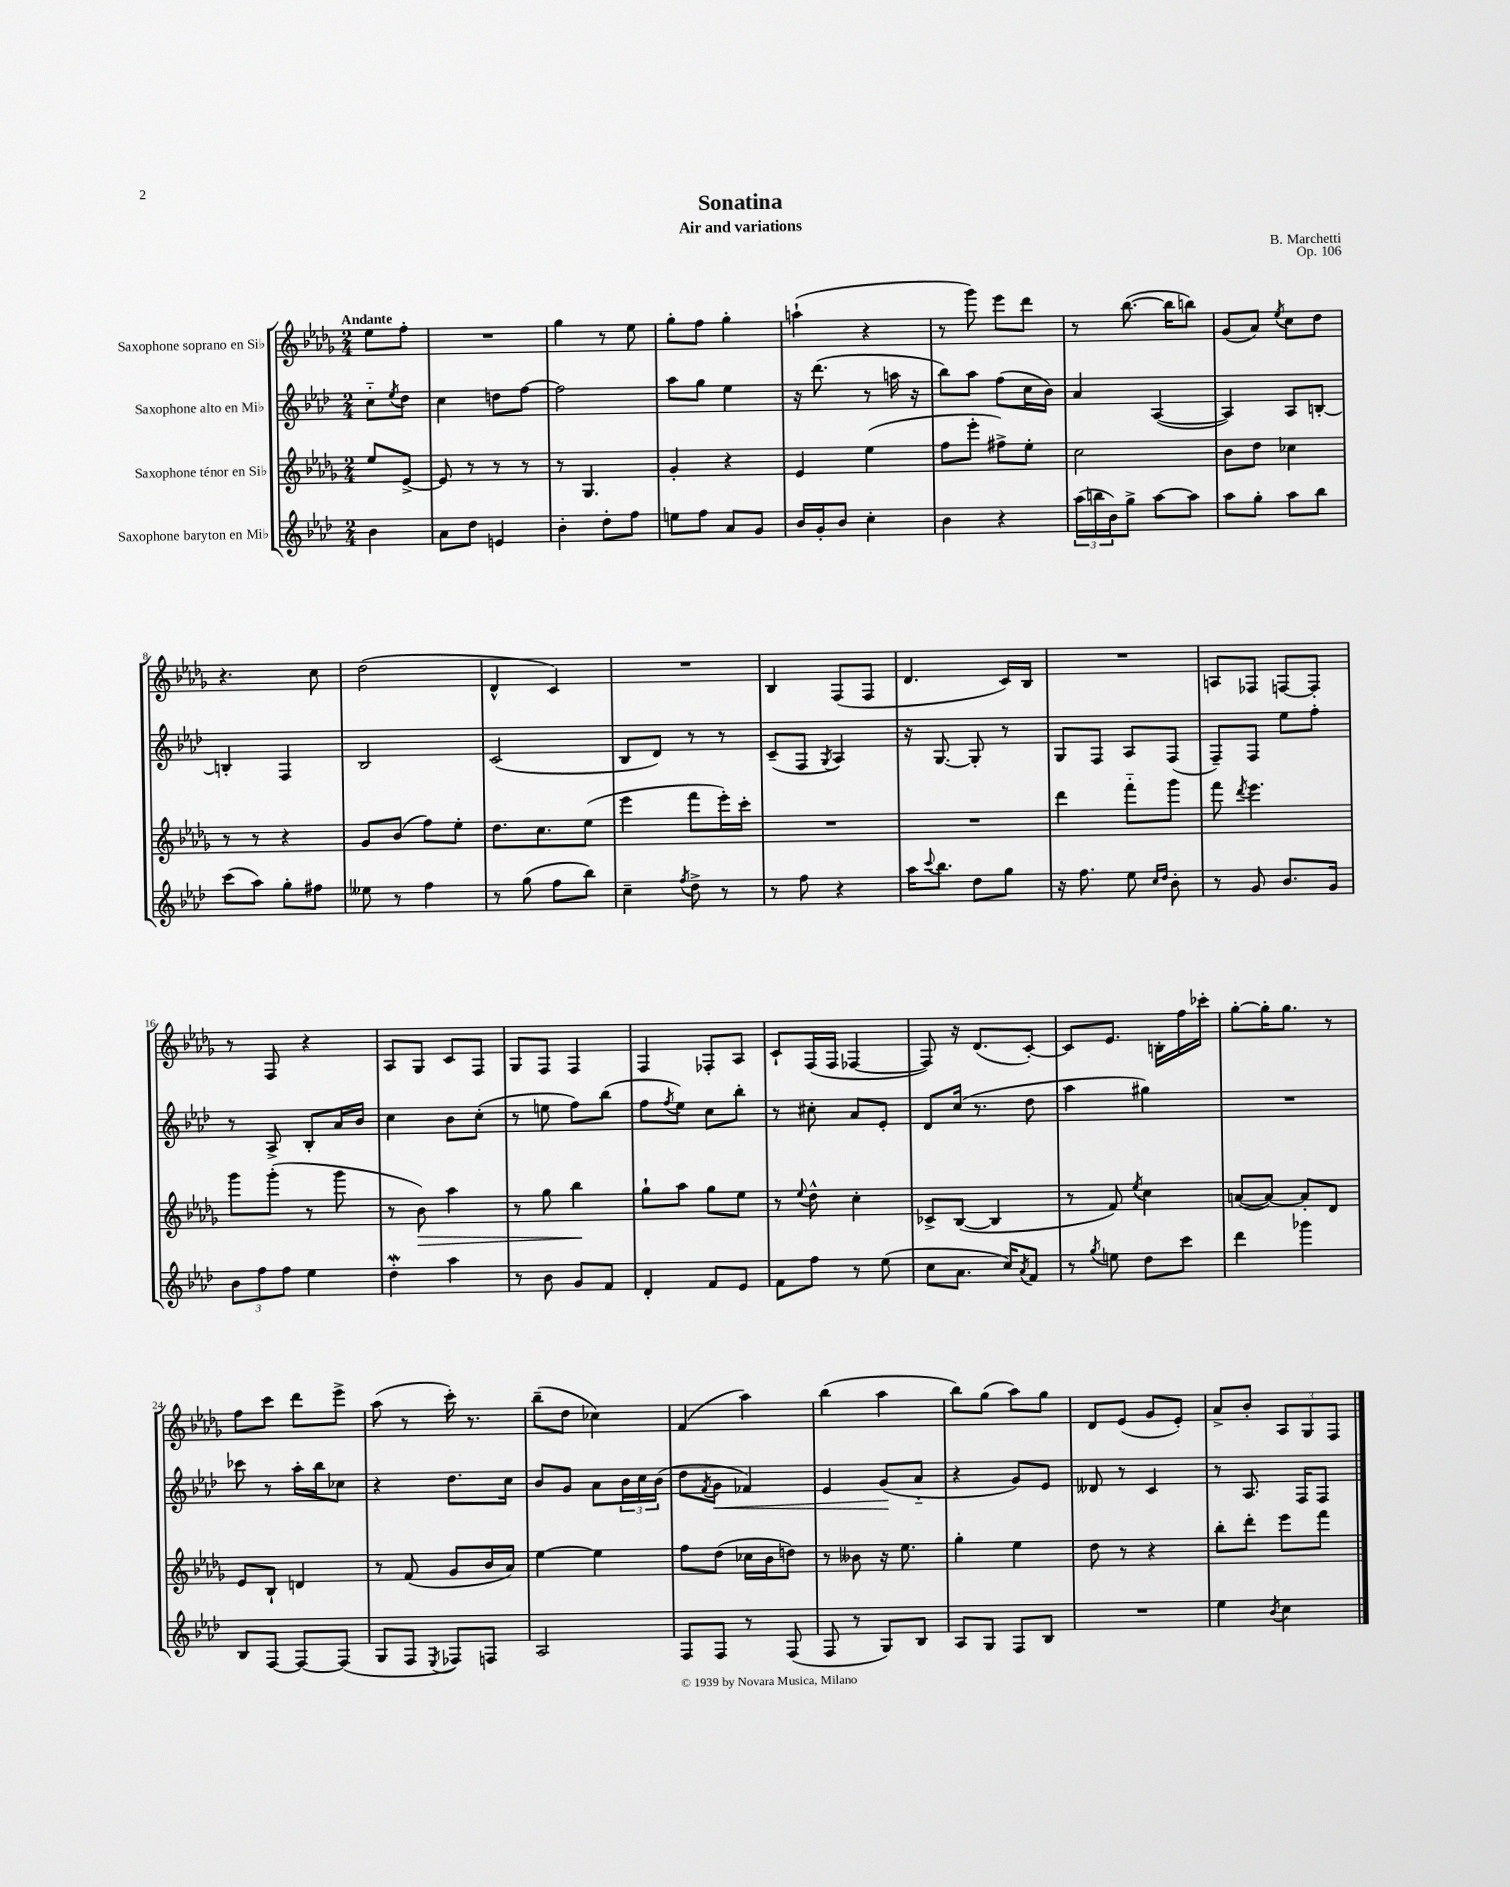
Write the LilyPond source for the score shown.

\header { title = "Sonatina" composer = "B. Marchetti" subtitle = "Air and variations" opus = "Op. 106" }
<<
\new StaffGroup <<
\new Staff = "s0" \with { instrumentName = "Saxophone soprano en Sib" } {
    \clef treble \key des \major \numericTimeSignature \time 2/4 \partial 4 \tempo "Andante"
    ees''8 f''8-. |
    R2 |
    ges''4 r8 ees''8 |
    ges''8-. f''8 ges''4-. |
    a''4-!( r4 |
    r8 ges'''8) ees'''8 des'''8 |
    r8 bes''8.~( bes''16 b''8) |
    ges'8( aes'8) \acciaccatura { ees''8 } c''8 des''8 |
    r4. c''8 |
    des''2( |
    des'4-^ c'4) |
    R2 |
    bes4 f8( f8 |
    des'4. c'16) bes16 |
    R2 |
    a8 fes8 f8~ f8-. |
    r8 f8 r4 |
    aes8 ges8 c'8 f8 |
    ges8 f8 f4 |
    f4 fes8-. aes8 |
    c'8-! f16( f16 fes4~ |
    fes8) r16 des'8.( c'8~-.) |
    c'8 ees'8. b16-. f''16 ces'''16-. |
    ges''8~-. ges''16-. ges''8. r8 |
    f''8 c'''8 des'''8 ees'''8-> |
    aes''8( r8 c'''16-.) r8. |
    bes''8--( des''8 ces''4) |
    f'4( aes''4) |
    bes''4( aes''4 |
    bes''8) ges''8( aes''8) ges''8 |
    des'8 ees'8( ges'8 ees'8-.) |
    aes'8-> bes'8-. \tuplet 3/2 { aes8 ges8 f8 } \bar "|." |
}
\new Staff = "s1" \with { instrumentName = "Saxophone alto en Mib" } {
    \clef treble \key aes \major \numericTimeSignature \time 2/4 \partial 4
    c''8-_ \acciaccatura { ees''8 } des''8 |
    c''4 d''8 f''8~ |
    f''2 |
    aes''8 g''8 ees''4 |
    r16 des'''8.( r8 a''16 r16 |
    bes''8) aes''8 f''8( c''16 bes'16) |
    aes'4 aes4~( |
    aes4) aes8 b8~-. |
    b4-. f4 |
    bes2 |
    c'2( |
    bes8 des'8) r8 r8 |
    c'8--( f8 \acciaccatura { g8 } aes4) |
    r16 g8.~ g8-. r8 |
    g8 f8 aes8 f8( |
    f8--) f8 ees''8 f''8-. |
    r8 aes8-> bes8-. aes'16 bes'16 |
    c''4 bes'8 c''8-.( |
    r8 e''8 f''8) bes''8( |
    f''8 \acciaccatura { f''8 } ees''8) c''8 bes''8-. |
    r8 cis''8-. aes'8 ees'8-. |
    des'8 c''16( r8. des''8 |
    aes''4 gis''4) |
    R2 |
    ces'''8 r8 aes''16-. bes''16 ces''8 |
    r4 des''8. c''16 |
    bes'8 g'8 aes'8 \tuplet 3/2 { bes'16 c''16 bes'16( } |
    des''8 \acciaccatura { f'8 } g'8\< fes'4) |
    ees'4 g'8\!( aes'8-_ |
    r4 g'8) ees'8 |
    deses'8 r8 c'4 |
    r8 aes8. f16 f8 \bar "|." |
}
\new Staff = "s2" \with { instrumentName = "Saxophone ténor en Sib" } {
    \clef treble \key des \major \numericTimeSignature \time 2/4 \partial 4
    ees''8 ees'8~-> |
    ees'8 r8 r8 r8 |
    r8 ges4. |
    ges'4-. r4 |
    ees'4 ees''4( |
    f''8 ees'''8-. fis''8->) ees''8-. |
    c''2 |
    bes'8 des''8 ces''4 |
    r8 r8 r4 |
    ges'8 bes'8( f''8) ees''8-. |
    des''8. c''8. ees''8( |
    ees'''4 f'''8 ees'''16-.) c'''16-. |
    R2 |
    R2 |
    des'''4 f'''8-_ ges'''8 |
    f'''8 \acciaccatura { des'''8 } ees'''4. |
    ges'''8 ges'''8-.( r8 ges'''8 |
    r8 bes'8\>) aes''4 |
    r8 ges''8 bes''4\! |
    ges''8-! aes''8 ges''8 ees''8 |
    r8 \appoggiatura { ees''8 } des''8-^ c''4-. |
    ces'8-> bes8~( bes4 |
    r8 f'8) \acciaccatura { ees''8 } c''4 |
    a'8~( a'8~) a'8-. des'8 |
    ees'8 bes8-! d'4 |
    r8 f'8( ges'8 bes'16 aes'16) |
    ees''4~ ees''4 |
    f''8 des''8( ces''16 bes'16 d''8) |
    r8 beses'8 r16 ees''8. |
    ges''4-. ees''4 |
    des''8 r8 r4 |
    bes''8-. des'''8-. ees'''8 f'''8 \bar "|." |
}
\new Staff = "s3" \with { instrumentName = "Saxophone baryton en Mib" } {
    \clef treble \key aes \major \numericTimeSignature \time 2/4 \partial 4
    bes'4 |
    aes'8 des''8 e'4 |
    bes'4-. des''8-. f''8 |
    e''8 f''8 aes'8 g'8 |
    bes'16 g'16-. bes'8 c''4-. |
    bes'4 r4 |
    \tuplet 3/2 { aes''16( b''16 bes'16) } g''8-> aes''8~ aes''8 |
    aes''8 g''8-. aes''8 bes''8 |
    c'''8( aes''8) g''8-. fis''8 |
    eeses''8 r8 f''4 |
    r8 g''8( f''8 bes''8) |
    c''4-- \acciaccatura { f''8 } des''8-> r8 |
    r8 f''8 r4 |
    aes''16 \appoggiatura { c'''8 } bes''8. des''8 g''8 |
    r16 f''8. ees''8 \grace { c''16 des''16 } bes'8-. |
    r8 g'8 bes'8. g'16 |
    \tuplet 3/2 { bes'8 f''8 f''8 } ees''4 |
    des''4-.\mordent aes''4 |
    r8 bes'8 g'8 f'8 |
    des'4-. f'8 ees'8 |
    f'8 f''8 r8 ees''8( |
    c''8 aes'8. c''16) \acciaccatura { aes'8 } f'8 |
    r8 \acciaccatura { g''8 } e''8 des''8 c'''8 |
    des'''4 ges'''4 |
    bes8 f8~ f8~ f8( |
    g8 f8 \acciaccatura { ees8 } fes8) f8 |
    aes2 |
    f8 f8 r8 f8( |
    f8 r8 g8) bes8 |
    aes8 g8 f8 bes8 |
    R2 |
    ees''4 \acciaccatura { bes'8 } c''4 \bar "|." |
}
>>
>>
